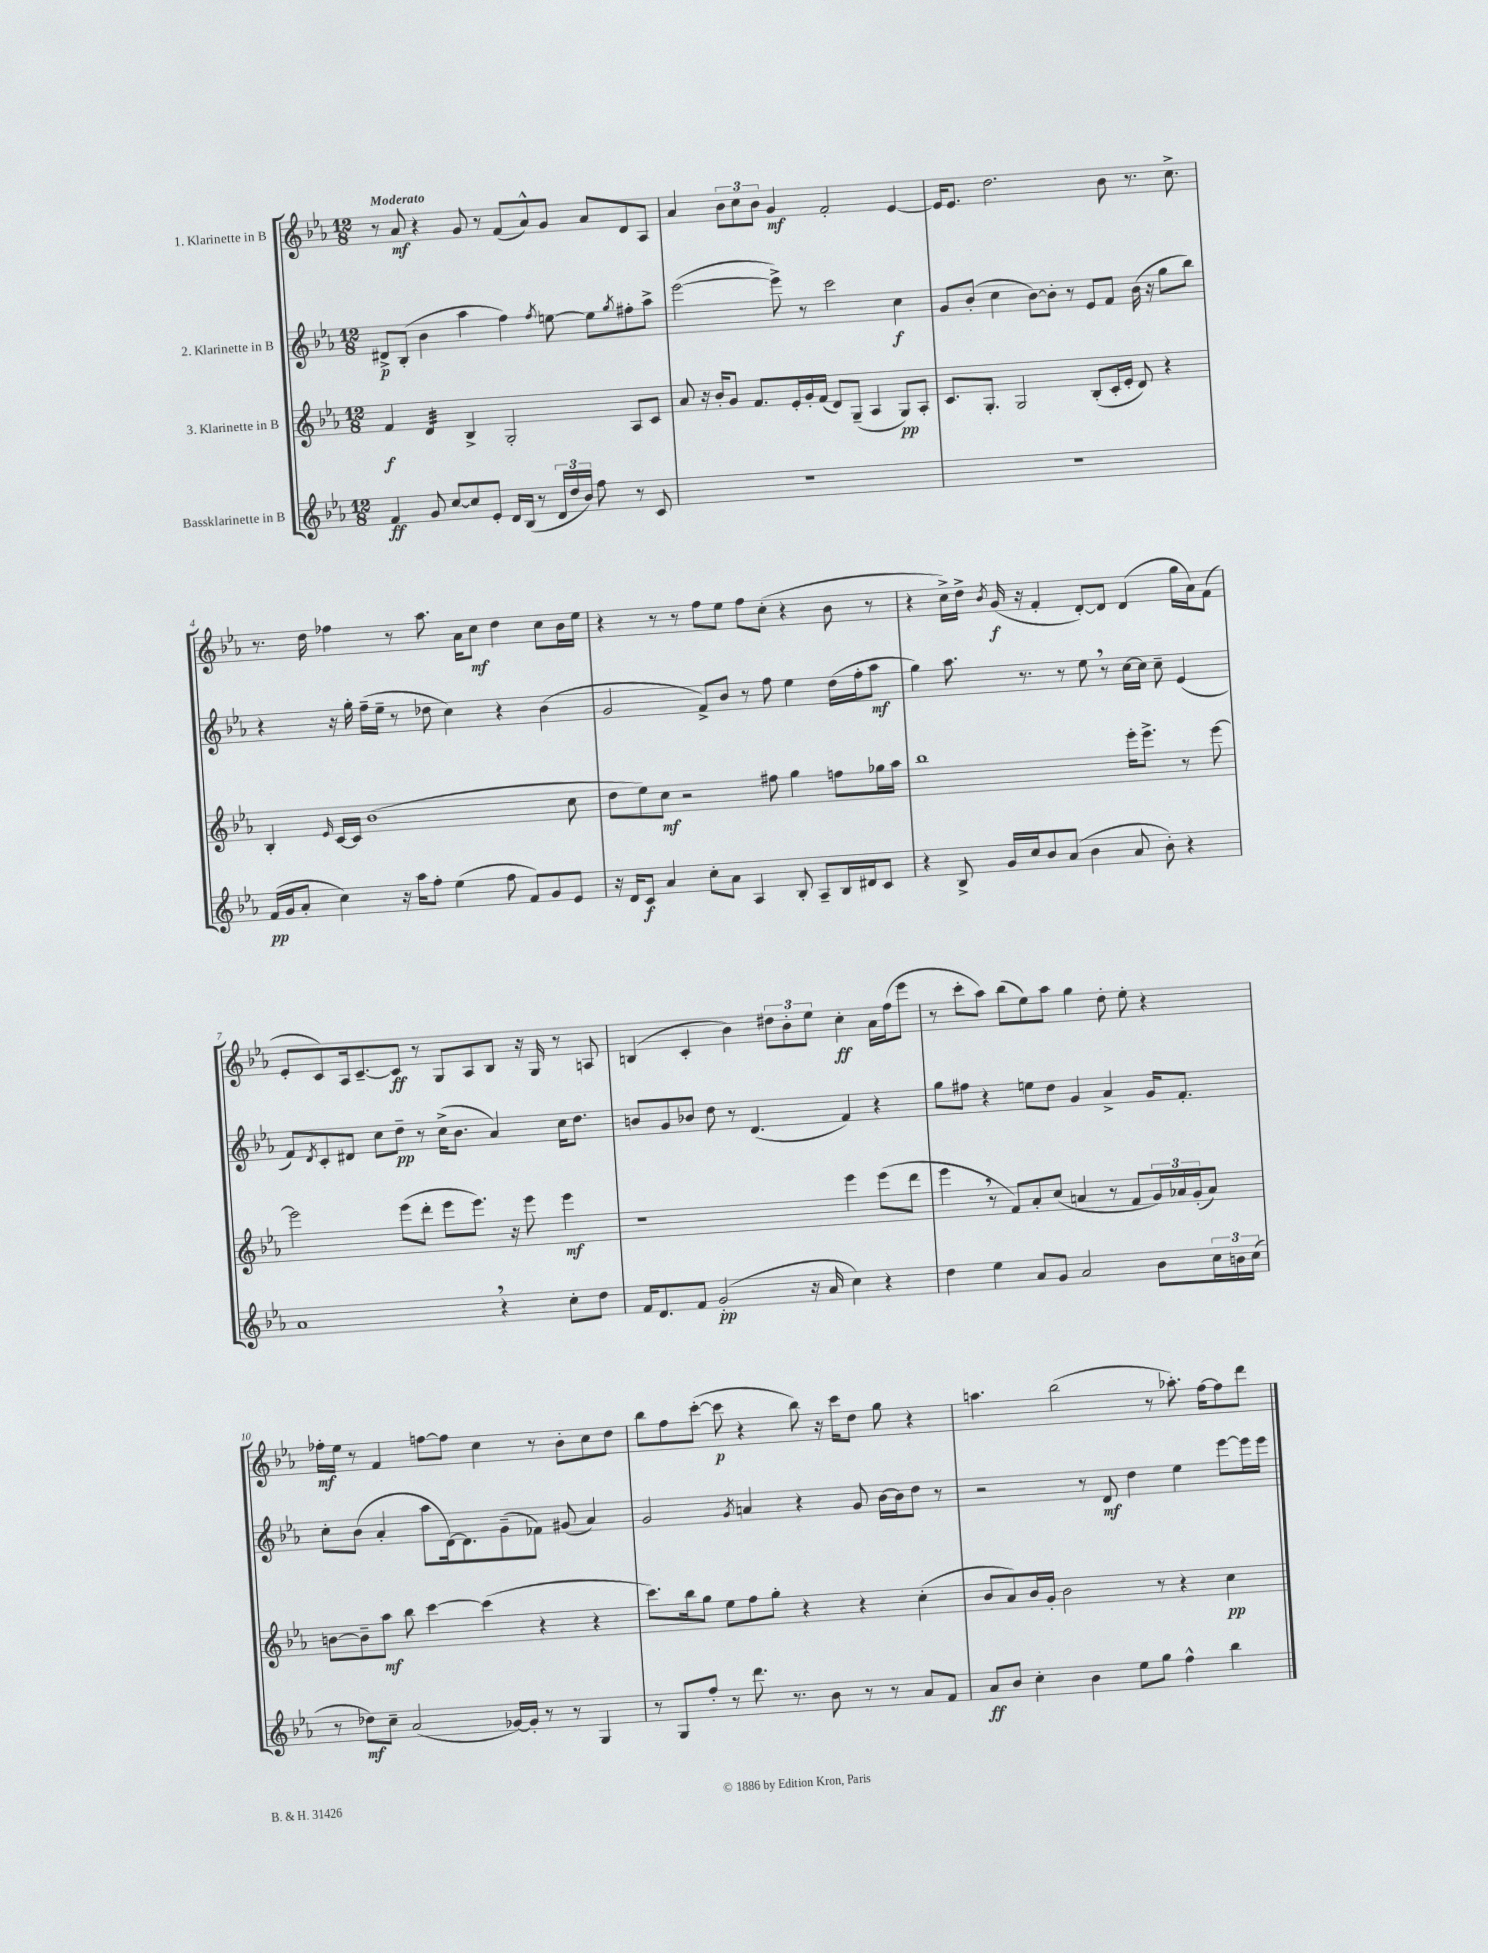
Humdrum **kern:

**kern	**kern	**kern	**kern
*staff4	*staff3	*staff2	*staff1
*clefG2	*clefG2	*clefG2	*clefG2
*k[b-e-a-]	*k[b-e-a-]	*k[b-e-a-]	*k[b-e-a-]
*M12/8	*M12/8	*M12/8	*M12/8
4f	4f	8d#^	8r
.	.	(8B-'	8a-
8g	4d	4b-	4r
[8cc	.	.	.
8cc]	4B-^	4aa-	8g
8e-'	.	.	8r
16d	2G'	4ff)	(8f
(16B-	.	.	.
8r	.	.	8a-^^)
.	.	8qff	.
24d	.	[8ee	8g
24dd	.	.	.
24b-)	.	.	.
8ff	.	8ee]	8a-
.	.	8qgg	.
8r	8A-	8ff#'	8d
8c	8c	8aa-^	8A-
=	=	=	=
1.r	8a-	([2eee-	4a-
.	16r	.	.
.	16b-'	.	.
.	8g	.	12b-
.	.	.	12cc
.	8.f	.	.
.	.	.	12b-
.	.	8eee-^])	4g
.	16e-'	.	.
.	16g'	8r	.
.	(16f	.	.
.	8d)	2ccc	2f'
.	(8G~	.	.
.	4A-	.	.
.	8G)	4cc	[4e-
.	8A-'	.	.
=	=	=	=
1.r	8.c	8g	16e-]
.	.	.	8.e-
.	.	(8b-'	.
.	8.G'	.	.
.	.	4cc	2.dd
.	2G	.	.
.	.	[8b-)	.
.	.	8b-']	.
.	.	8r	.
.	(8B-'	8e-	.
.	16c'	8f	8b-
.	16e-'	.	.
.	8d)	(16b-	8.r
.	.	16r	.
.	4r	8gg	.
.	.	.	8.cc^
.	.	8bb-)	.
=	=	=	=
(16f	4B-'	4r	8.r
16g	.	.	.
8a-'	.	.	.
.	.	.	16dd
.	16qqe-	.	.
4cc)	[16c	16r	4ff-
.	16c]	16gg'	.
.	(1b-	(16ff~	.
.	.	16ee-~	.
16r	.	8r	8r
16aa-	.	.	.
8ff'	.	8dd-	8.aa-
(4ee-	.	4cc)	.
.	.	.	16a-
.	.	.	8cc
8ff	.	4r	4dd
8f)	.	.	.
8g	.	(4b-	8cc
8e-	8cc	.	16b-
.	.	.	16ee-
=	=	=	=
16r	8dd	2g	4r
16d	.	.	.
8c	8ee-)	.	.
4a-	8cc	.	8r
.	2r	.	8r
8cc'	.	8f^)	8ff
8a-	.	8b-	8ee-
4A-	.	8r	8ff
.	8ff#	8ff	(8cc'
8B-'	4gg	4ee-	4r
8A-~	.	.	.
16B-	8ff	(16dd	8b-
16d#	.	16ff'	.
8c	16gg-	8aa-	8r
.	16aa-	.	.
=	=	=	=
4r	1bb-	4gg)	4r
8B-^	.	8.aa-	16cc^)
.	.	.	16dd^
.	.	.	8qb-
16g	.	.	(16g
16cc	.	8.r	16r
8b-	.	.	4f'
(8a-	.	8r	.
4b-	.	8ee-	[8d')
.	.	8r	8d]
8a-	16eee-'	[16cc	(4d
.	8.eee-^	16cc]	.
8b-')	.	8cc~	.
4r	8r	(4e-	16gg
.	.	.	16a-)
.	[8eee-	.	(8f
=	=	=	=
1a-	2eee-]	8f)	8e-'
.	.	8qd	.
.	.	8c'	8c)
.	.	8d#	16A-
.	.	.	[8.c~
.	.	8cc	.
.	(8eee-	8dd~	8c]
.	8ddd'	8r	8r
.	8eee-	(16cc^	8G
.	.	8.b-	.
.	8.eee-)	.	8A-
4r	.	4a-)	8B-
.	16r	.	.
.	8eee-	.	16r
.	.	.	16G
8cc'	4eee-	16cc	8r
.	.	8.dd	.
8dd	.	.	8A
=	=	=	=
16f	1r	8b	(4B
8.d	.	.	.
.	.	8g	.
8f	.	8b-	4c'
(2g'	.	8dd	.
.	.	8r	4b-)
.	.	(4.d	.
.	.	.	12dd#
.	.	.	12b-'
16r	.	.	.
.	.	.	12ee-
16a-	.	.	.
4cc)	4eee-	4f)	4cc'
4r	(8eee-	4r	16a-
.	.	.	(16ff
.	8ddd	.	8eee-
=	=	=	=
4dd	4eee-	8gg	8r
.	.	8ff#	8ccc'
4ee-	8r	4r	8aa-)
.	8f)	.	(8bb-
8a-	8a-'	8ee	8ee-)
8g	(8cc	8dd	8aa-
2a-	4a	4g	4gg
.	8r	4a-^	8dd'
.	8f	.	8ee-'
8b-	24g)	16g	4r
.	24a-	.	.
.	.	8.f'	.
.	(24g'	.	.
24cc	8a-)	.	.
24b	.	.	.
(24cc	.	.	.
=	=	=	=
8r	[8b	8cc'	16ff-'
.	.	.	16ee-
8dd-)	8b~]	(8b-	8r
8cc~	8aa-	4a-'	4f
(2a-	8bb-	.	.
.	[4ccc	8aa-	[8ff
.	.	[16d)	8ff]
.	.	8.d]	.
.	(4ccc]	.	4cc
[16g-)	.	(8g~	.
16g-']	.	.	.
8r	4r	8f-)	8r
8r	.	(8g#	8b-'
4G	4r	4a-)	8cc
.	.	.	8dd
=	=	=	=
8r	8.ccc)	2g	8bb-
8G	.	.	8ff
.	16bb-	.	.
8ff'	8gg	.	([8ccc'
8r	8ee-	.	8ccc]
.	.	8qg	.
8.ddd	8ff	4a	4r
.	8gg'	.	.
8.r	.	.	.
.	4r	4r	8bb-)
8b-	.	.	16r
.	.	.	16ccc
8r	4r	8g	8dd
8r	.	[16b-	8gg
.	.	16b-]	.
8a-	(4cc'	8dd	4r
8f	.	8r	.
=	=	=	=
8a-	8b-	2r	4.aa
8b-	8a-)	.	.
4cc'	16b-	.	.
.	16g'	.	.
.	2b-	.	(2bb-
4b-	.	8r	.
.	.	8d	.
8ee-	.	4dd	.
8gg	8r	.	8r
4ff^^	4r	4ee-	8.aa-')
.	.	.	[16ff
4bb-	4cc	[8eee-	8ff]
.	.	16eee-]	8ddd
.	.	16eee-	.
==	==	==	==
*-	*-	*-	*-
